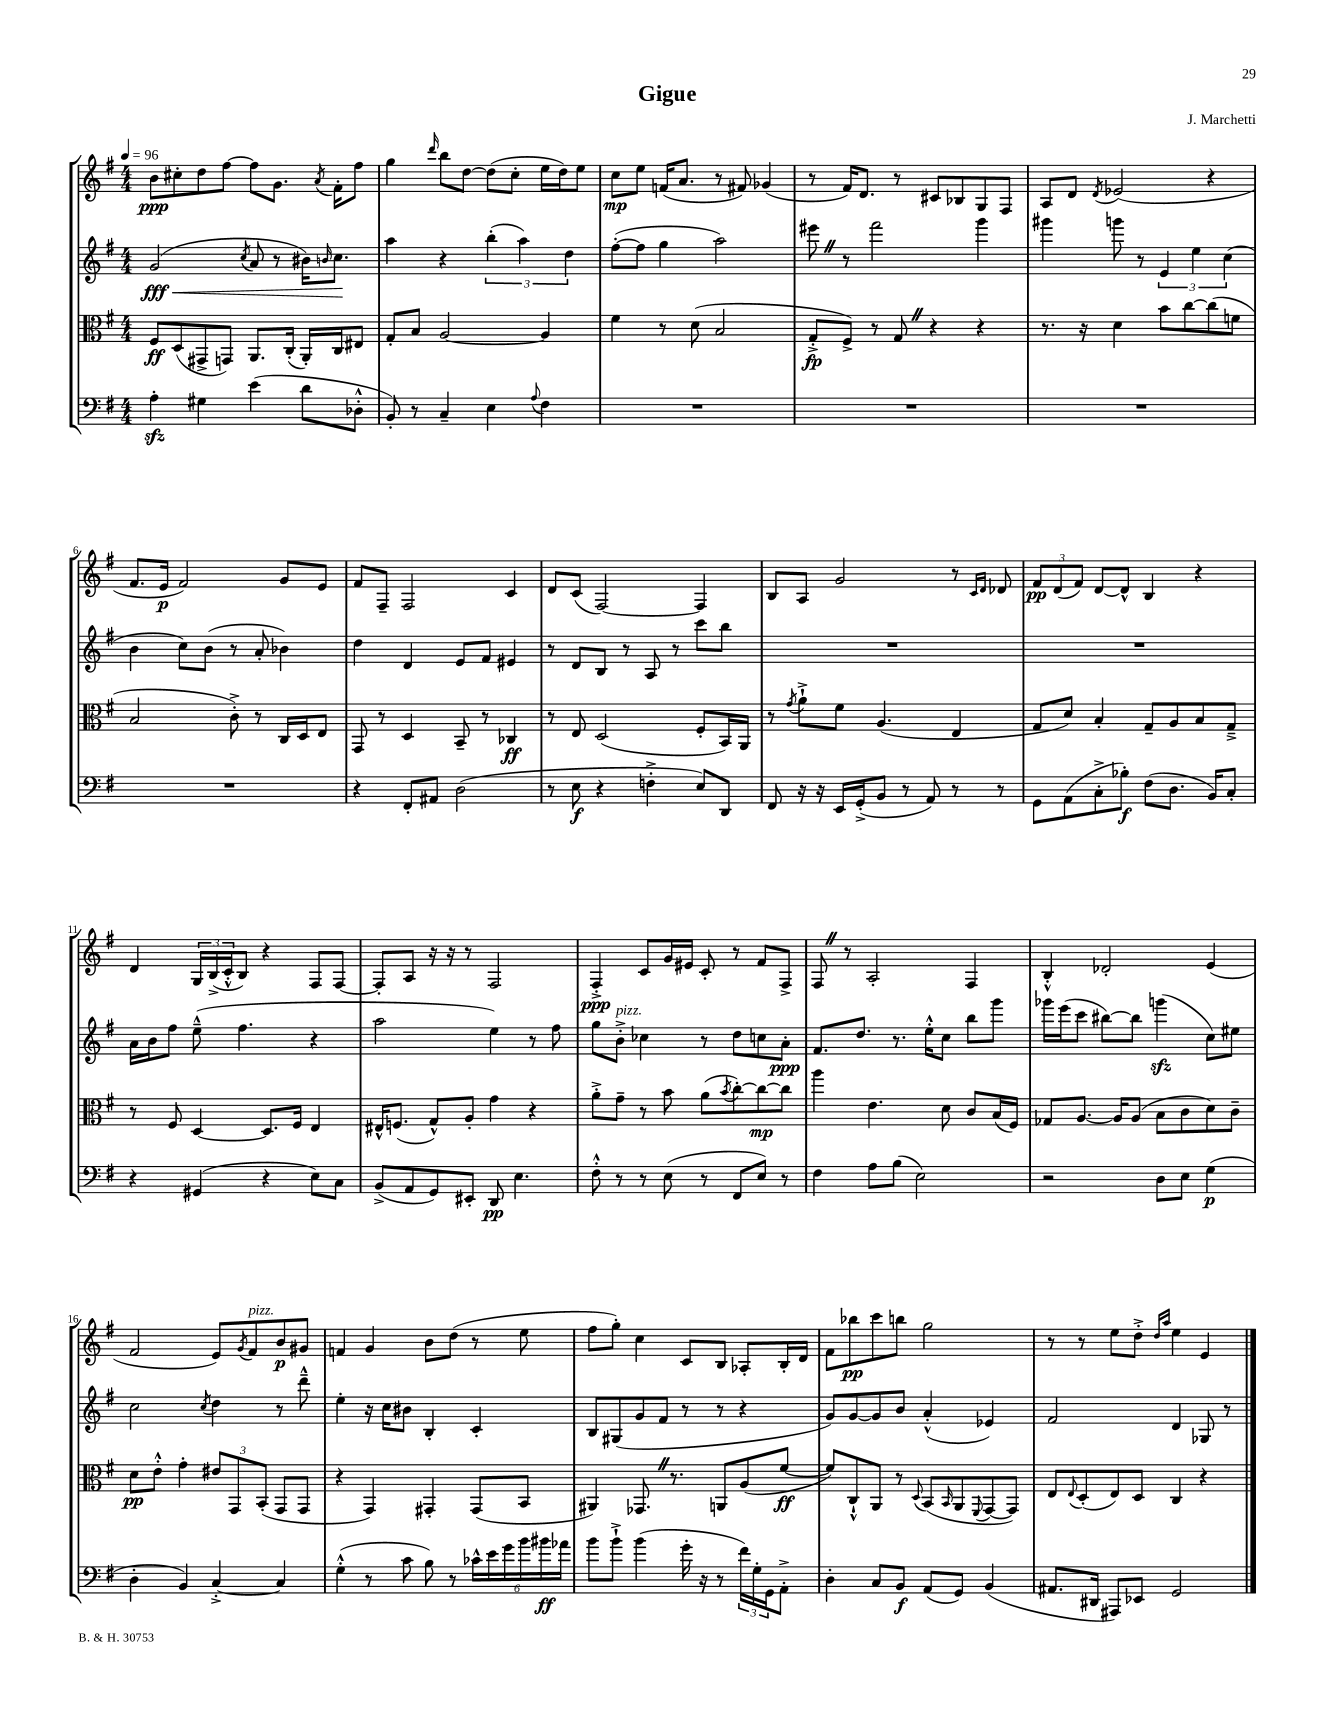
\header { title = "Gigue" composer = "J. Marchetti" }
<<
\new StaffGroup <<
\new Staff = "s0" {
    \clef treble \key g \major \numericTimeSignature \time 4/4 \tempo 4 = 96
    b'8\ppp cis''8-. d''8 fis''8~ fis''8 g'8. \acciaccatura { a'8 } fis'16-. fis''8 |
    g''4 \grace { d'''16 } b''8 d''8~ d''8( c''8-. e''16 d''16) e''8 |
    c''8\mp e''8 f'16( a'8. r8 fis'8) ges'4( |
    r8 fis'16) d'8. r8 cis'8 bes8 g8 fis8 |
    a8 d'8 \acciaccatura { d'8 } ees'2( r4 |
    fis'8. e'16\p fis'2) g'8 e'8 |
    fis'8 fis8-- fis2 c'4 |
    d'8 c'8( fis2~) fis4 |
    b8 a8 g'2 r8 \grace { c'16 d'16 } des'8 |
    \tuplet 3/2 { fis'8\pp d'8( fis'8) } d'8~ d'8-^ b4 r4 |
    d'4 \tuplet 3/2 { g16 b16->( c'16-.-^ } b8) r4 fis8 fis8~ |
    fis8-. a8 r16 r16 r8 fis2 |
    fis4-.->\ppp c'8 g'16 eis'16 c'8-. r8 fis'8 fis8-> |
    fis8 \once \override BreathingSign.text = \markup { \musicglyph "scripts.caesura.straight" } \breathe r8 a2-. fis4 |
    b4-.-^ des'2-. e'4( |
    fis'2 e'8) \acciaccatura { g'8 } fis'8^\markup { \italic "pizz." } b'8\p gis'8 |
    f'4 g'4 b'8 d''8( r8 e''8 |
    fis''8 g''8-.) c''4 c'8 b8 aes8-. b16-. d'16 |
    fis'8 bes''8\pp c'''8 b''8 g''2 |
    r8 r8 e''8 d''8-.-> \grace { d''16 a''16 } e''4 e'4 \bar "|." |
}
\new Staff = "s1" {
    \clef treble \key g \major \numericTimeSignature \time 4/4
    g'2\fff\<( \acciaccatura { c''8 } a'8 r8 bis'16) \grace { b'16 } c''8.\! |
    a''4 r4 \tuplet 3/2 { b''4-.( a''4) d''4 } |
    fis''8~-.( fis''8 g''4 a''2) |
    eis'''8 \once \override BreathingSign.text = \markup { \musicglyph "scripts.caesura.straight" } \breathe r8 fis'''2 g'''4 |
    gis'''4 g'''8 r8 \tuplet 3/2 { e'4 e''4 c''4( } |
    b'4 c''8) b'8( r8 a'8-. bes'4) |
    d''4 d'4 e'8 fis'8 eis'4 |
    r8 d'8 b8 r8 a8 r8 c'''8 b''8 |
    R1 |
    R1 |
    a'16 b'16 fis''8 e''8---^( fis''4. r4 |
    a''2 e''4) r8 fis''8 |
    g''8 b'8-.->^\markup { \italic "pizz." } ces''4 r8 d''8 c''8 a'8-.\ppp |
    fis'8. d''8. r8. e''16-.-^ c''8 b''8 g'''8 |
    ges'''16 e'''16( c'''8 bis''8~) bis''8 g'''4\sfz( c''8) eis''8 |
    c''2 \acciaccatura { c''8 } d''4 r8 d'''8---^ |
    e''4-. r16 c''16 bis'8 b4-. c'4-. |
    b8 gis8( g'8 fis'8 r8 r8 r4 |
    g'8) g'8~ g'8 b'8 a'4-.-^( ees'4) |
    fis'2 d'4 ges8 r8 \bar "|." |
}
\new Staff = "s2" {
    \clef alto \key g \major \numericTimeSignature \time 4/4
    fis8\ff d8( gis,8-> g,8) a,8. c16-.( a,16-.) c16 eis8 |
    g8-. b8 a2~ a4 |
    fis'4 r8 d'8( b2 |
    g8-.->\fp fis8->) r8 g8 \once \override BreathingSign.text = \markup { \musicglyph "scripts.caesura.straight" } \breathe r4 r4 |
    r8. r16 d'4 b'8 c''8~ c''8( f'8 |
    b2 c'8-.->) r8 c16 d16 e8 |
    g,8 r8 d4 b,8-- r8 ces4\ff |
    r8 e8 d2( fis8-. b,16) a,16 |
    r8 \acciaccatura { g'8 } a'8-!-> fis'8 a4.( e4 |
    g8 d'8) b4-. g8-- a8 b8 g8---> |
    r8 fis8 d4~ d8. fis16 e4 |
    eis16-^ f8.( g8-^) a8-. g'4 r4 |
    a'8-.-> g'8-- r8 b'8 a'8( \acciaccatura { b'8 } c''8~-.) c''8~\mp c''8 |
    a''4 e'4. d'8 c'8 b16( fis16) |
    ges8 a8.~ a16 a8( b8 c'8 d'8) c'8-- |
    d'8\pp e'8-.-^ g'4-. \tuplet 3/2 { eis'8 g,8 b,8-.( } g,8 g,8 |
    r4 g,4) gis,4-. gis,8( b,8 |
    ais,4) ges,8. \once \override BreathingSign.text = \markup { \musicglyph "scripts.caesura.straight" } \breathe r8. a,8 a8( fis'8~\ff |
    fis'8) c8-!-^ a,8 r8 \appoggiatura { d8 } b,8( \grace { b,16 } a,8 \appoggiatura { fis,8 } g,8~ g,8) |
    e8 \appoggiatura { e8 } d8-.( e8) d8 c4 r4 \bar "|." |
}
\new Staff = "s3" {
    \clef bass \key g \major \numericTimeSignature \time 4/4
    a4-.\sfz gis4 e'4( d'8 des8-.-^ |
    b,8-.) r8 c4-- e4 \appoggiatura { a8 } fis4 |
    R1 |
    R1 |
    R1 |
    R1 |
    r4 fis,8-. ais,8 d2( |
    r8 e8\f r4 f4-.-> e8) d,8 |
    fis,8 r16 r16 e,16 g,16-.->( b,8 r8 a,8) r8 r8 |
    g,8 a,8( c8-.-> bes8-.\f) fis8( d8. b,16) c8-. |
    r4 gis,4( r4 e8) c8 |
    b,8->( a,8 g,8) eis,8-. d,8\pp e4. |
    fis8-.-^ r8 r8 e8( r8 fis,8 e8) r8 |
    fis4 a8 b8( e2) |
    r2 d8 e8 g4\p( |
    d4-. b,4) c4~-.-> c4 |
    g4-.-^( r8 c'8 b8) r8 \tuplet 6/4 { ces'16-^ e'16 g'16 b'16 bis'16\ff aes'16 } |
    b'8 b'8-!-> b'4( g'16-. r16 r8 \tuplet 3/2 { fis'16) g16-. g,16 } a,8-.-> |
    d4-. c8 b,8\f a,8( g,8) b,4( |
    ais,8. dis,16 ais,,8) ees,8 g,2 \bar "|." |
}
>>
>>
